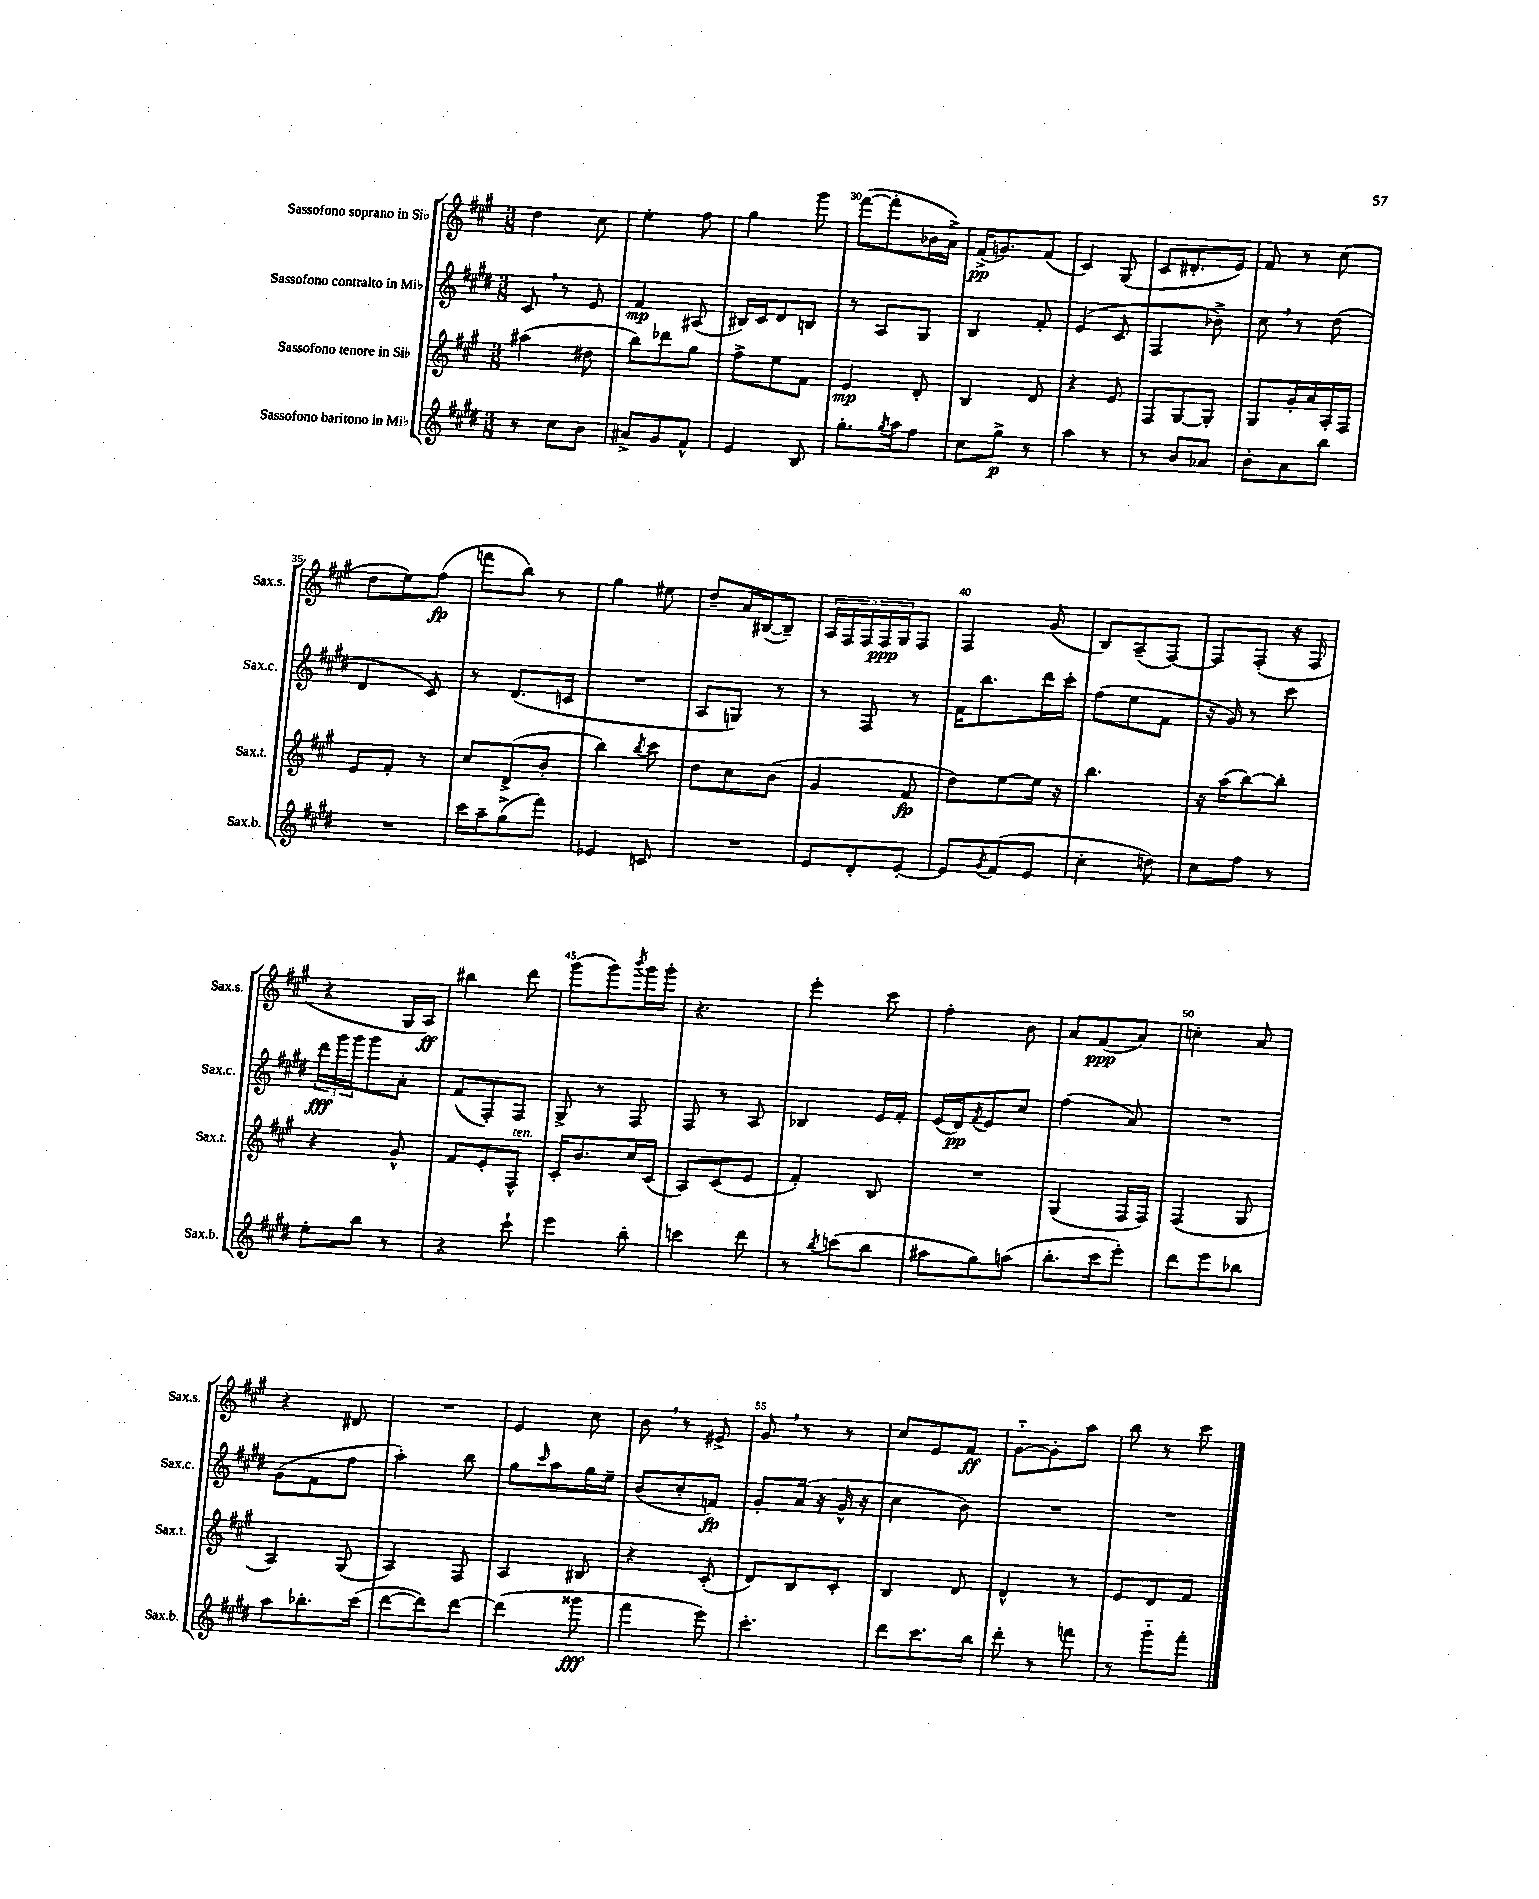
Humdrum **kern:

**kern	**kern	**kern	**kern
*staff4	*staff3	*staff2	*staff1
*clefG2	*clefG2	*clefG2	*clefG2
*k[f#c#g#d#]	*k[f#c#g#]	*k[f#c#g#d#]	*k[f#c#g#]
*M3/8	*M3/8	*M3/8	*M3/8
8r	(4aa#\	8c#/	4dd\
8cc#\L	.	8r	.
8b\J	8dd#\	8e/	8cc#\
=	=	=	=
8a#^/L	8bb\L)	4f#/	4ee'\
8g#/	8ddd-\	.	.
8f#^^/J	8gg#\J	(8A#/	8ff#\
=	=	=	=
4e/	8ff#^\L	16B#/LL)	4gg#\
.	.	16c#/J	.
.	8ee\	8d#/	.
8B/	8f#\J	8B/J	8ggg#\
=	=	=	=
8.gg#'\L	4e/	8r	([8fff#\L
.	.	8A/L	8fff#'\]
8qgg#/	.	.	.
16aa\k	.	.	.
8ff#\J	8d'/	8G#/J	16b-\L
.	.	.	16a^\JJ)
=	=	=	=
8cc#\L	4B/	4B/	(16f#^/LK
.	.	.	8.g/)
8gg#^\J	.	.	.
8r	8d/	8f#'/	(8f#/J
=	=	=	=
4aa\	4r	(4e/	4c#/)
8r	8e/	8c#/	(8G#/
=	=	=	=
8r	8F#/L	4F#/	8c#/L
8b/L	[8G#/	.	8.d#'/
8a-/J	8G#'/]J	8b-^\)	.
.	.	.	16e/Jk)
=	=	=	=
8b'\L	8G#/L	8cc#\	8f#/
8a\	16g#'/L	8r	8r
.	16a/	.	.
8bb\J	16A'/	(8dd#\	(8cc#\
.	16F#/JJ	.	.
=	=	=	=
4.r	8e/L	4d#/	8dd\L
.	8f#'/J	.	8ee\)
.	8r	8c#/)	(8ff#\J
=	=	=	=
16ccc#\LL	8cc#/L	8r	8fff\L
16aa~\J	.	.	.
(8gg#^\	(8d^/	(8.d#/L	8bb\J)
8fff#\J)	8b'/J	.	8r
.	.	16c/Jk	.
=	=	=	=
4e-/	4bb\)	4.r	4gg#\
.	8qbb/	.	.
8c/	8ccc#\	.	8ee#\
=	=	=	=
4.r	8dd\L	8A/L	8dd~/L
.	8cc#\	8G/J)	16a/L
.	.	.	([16B#/J
.	(8b\J	8r	8B#~/]J)
=	=	=	=
8e/L	4g#/	8r	20A/LL
.	.	.	20F#/
.	.	.	20F#/
8d#'/	.	8F#/	.
.	.	.	20F#/
.	.	.	20G#/J
[8e'/J	8f#/	8r	8F#/J
=	=	=	=
8e/]L	8dd\L)	16f#\LK	4F#/
.	.	8.bb\	.
8qg#/	.	.	.
(8f#/	[8ee\	.	.
8e/J	16ee\]Jk	16ddd#\L	(8g#/
.	16r	16ccc#'\JJ	.
=	=	=	=
4cc#'\	4.bb\	(8ff#\L	8B/L)
.	.	8ee\	(8A~/
8dd\)	.	8f#\J	[8F#/J)
=	=	=	=
8cc#\L	16r	16r	8F#/]L
.	(16aa\LK	16g#/)	.
8ff#\J	[8bb\)	8r	(8F#'/J
8r	8bb'\]J	8ccc#\	16r
.	.	.	16F#/
=	=	=	=
8ee'\L	4r	24ddd#\LL	4r
.	.	24ggg#\	.
.	.	24ggg#\J	.
8bb\J	.	8ggg#\	.
8r	8g#^^/	8a'\J	16G#/LL
.	.	.	16A/JJ)
=	=	=	=
4r	8f#/L	(8f#/L	4bb#\
.	8e'/	8F#'/)	.
8ccc#`\	8F#^^/J	8F#/J	8ddd\
=	=	=	=
4eee\	16c#'/LK	8G#^/	(8ggg#\L
.	8.b/	.	.
.	.	8r	8ggg#\)
.	.	.	8qbbb/
8bb'\	16cc#/L	8F#/	16ggg#\L
.	(16c#/JJ	.	16ggg#'\JJ
=	=	=	=
4ccc\	8A/L)	8F#/	4.r
.	(8c#/	8r	.
8ddd#\	8e/J	8A/	.
=	=	=	=
8r	4f#'/)	4B-/	4eee'\
8qbb/	.	.	.
(8ccc\L	.	.	.
8bb\J	8B/	16e/LL	8ccc#\
.	.	16f#'/JJ	.
=	=	=	=
8aa#\L	4.r	(16e/LL	4ff#'\
.	.	16d#/J)	.
.	.	8qf#/	.
8gg#\)	.	8e/	.
(8aa\J	.	8cc#/J	8b\
=	=	=	=
8.bb'\L	(4G#/	(4ff#\	8a/L
.	.	.	(8f#/
16ccc#\k	.	.	.
8eee'\J)	16F#/LL	8a/)	8a/J)
.	16F#/JJ)	.	.
=	=	=	=
8ddd#\L	(4F#/	4.r	4cc'\
8eee\	.	.	.
8bb-\J	8G#/	.	8a/
=	=	=	=
8aa\L	4A/)	(8g#\L	4r
8.bb-'\	.	8f#\	.
.	(8G#/	8ff#\J	8d#/
(16ccc#\Jk	.	.	.
=	=	=	=
[8ddd#\L	4A/)	4aa'\)	4.r
8ddd#\])	.	.	.
[8ddd#\J	8F#/	8bb\	.
=	=	=	=
(4ddd#\]	4A/	8gg#\L	4e/
.	.	16qqccc#/	.
.	.	8aa\	.
8ggg##\	8B#/	16gg#\L	8cc#\
.	.	16ee~\JJ	.
=	=	=	=
4fff#\	4r	(8b/L	8b\
.	.	8cc#'/	8r
8eee\)	(8c#'/	8f/J)	8e#^/
=	=	=	=
4.ccc#'\	8d/L)	8g#'/L	8g#/
.	8B/	(16a/Jk	8r
.	.	16r	.
.	8c#'/J	16g#^^/	8r
.	.	16r	.
=	=	=	=
8ddd#\L	4B/	4cc#\	8cc#/L
8.ccc#\	.	.	8e/
.	8d/	8b\)	8f#/J
16bb\Jk	.	.	.
=	=	=	=
8ddd#'\	4d^^/	4.r	[8g#'~\L
8r	.	.	8g#'\]
8fff\	8r	.	8aa\J
=	=	=	=
8r	8e/L	4.r	8bb\
8ggg#'~\L	8d/	.	8r
8fff#'\J	8f#/J	.	8ccc#\
==	==	==	==
*-	*-	*-	*-
